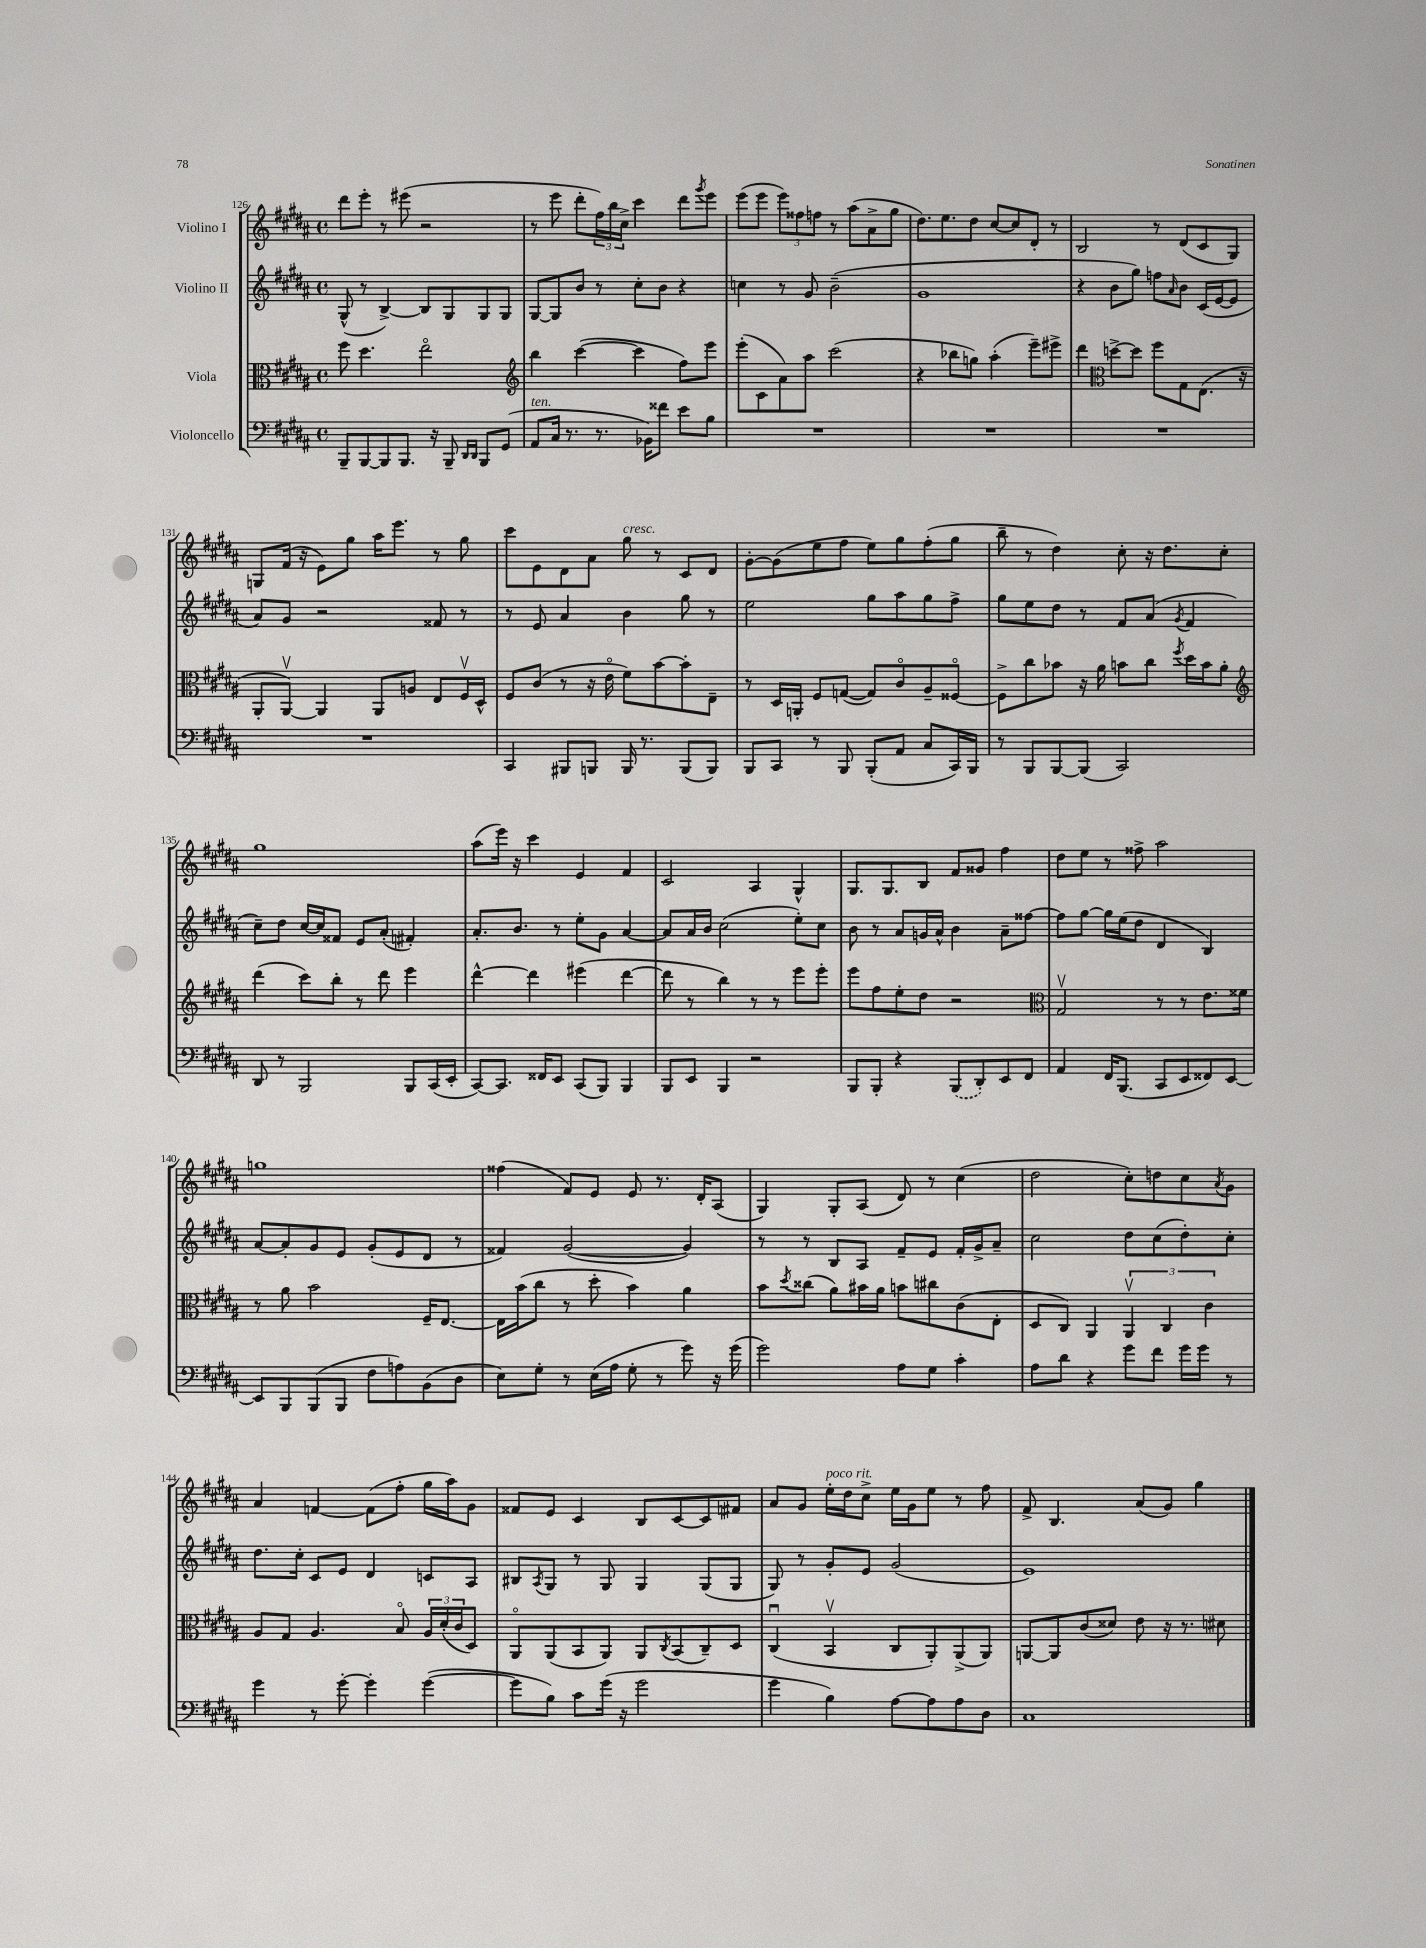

**kern	**kern	**kern	**kern
*part4	*part3	*part2	*part1
*staff4	*staff3	*staff2	*staff1
*I"Violoncello	*I"Viola	*I"Violino II	*I"Violino I
*clefF4	*clefC3	*clefG2	*clefG2
*k[f#c#g#d#a#]	*k[f#c#g#d#a#]	*k[f#c#g#d#a#]	*k[f#c#g#d#a#]
*M4/4	*M4/4	*M4/4	*M4/4
*met(c)	*met(c)	*met(c)	*met(c)
=126	=126	=126	=126
8BBB~/L	8ff#\	(8G#^^/	8ddd#\L
[8BBB/	4.dd#\	8r	8eee'\J
8BBB/]	.	[4B^/)	8r
8.BBB/J	.	.	(8eee#X\
.	2ee\	8B/L]	2r
16r	.	.	.
8BBB~/	.	8G#/	.
16qqDD#/LL	.	.	.
16qqDD#/JJ	.	.	.
8BBB/L	.	8G#/	.
(8GG#/J	.	8G#/J	.
=127	=127	=127	=127
*	*clefG2	*	*
!LO:TX:a:i:t=ten.	!	!	!
8AA#/L	4bb\	[8G#/L	8r
16C#/Jk	.	8G#/]	8eee\
8.r	.	.	.
.	([4ccc#\	8b/J	8ddd#'\L
8.r	.	8r	24ff#\L)
.	.	.	24bb\
.	.	.	24cc#^\JJ
.	4ccc#\]	8cc#'\L	4ccc#\
16BB-X\KL)	.	.	.
8f##X\J	.	8b\J	.
8e\L	8ff#\L)	4r	8ddd#\L
.	.	.	8qggg#/
8B\J	8eee\J	.	8eee\J
=128	=128	=128	=128
1r	(8eee'\L	4ccn\	(8eee\L
.	8c#\	.	8eee\J
.	8a#\)	8r	12eee\L)
.	.	.	12ff##X\
.	8aa#\J	8g#/	.
.	.	.	12ffn\J
.	(2ccc#\	(2b~\	8r
.	.	.	(8aa#\L
.	.	.	8a#^\
.	.	.	8gg#\J
=129	=129	=129	=129
1r	4r	1g#	8.dd#\L)
.	.	.	8.ee\
.	8bb-X\L	.	.
.	8ggn\J)	.	8dd#\J
.	(4aa#'\	.	[8cc#/L
.	.	.	8cc#/]
.	8eee~\L)	.	8d#'/J
.	8eee#X^\J	.	8r
=130	=130	=130	=130
1r	4ddd#\	4r	2B/
*	*clefC3	*	*
.	[8ddn^\L	8b\L	.
.	8dd\J]	8gg#\J)	.
.	8ff#\L	8ffn\L	8r
.	.	16qqa#/	.
.	8G#\	8b\J	(8d#/L
.	(8.E\J	(16c#/LL	8c#/
.	.	[16e/J	.
.	.	8e/J]	8G#/J)
.	16r	.	.
!!LO:LB:g=z
=131	=131	=131	=131
1r	8AA#'/L	8a#/L)	8Gn/L
.	[8AA#v/J)	8g#/J	(16f#/Jk
.	.	.	16r
.	4AA#/]	2r	8e\L)
.	.	.	8gg#\J
.	8AA#/L	.	16aa#\KL
.	.	.	8.eee\J
.	8An/J	.	.
.	8E/L	8f##X/	8r
.	16F#v/L	8r	8gg#\
.	16D#^^/JJ	.	.
=132	=132	=132	=132
4CC#/	8F#/L	8r	8ccc#\L
.	(8c#/J	8e/	8e\
8BBB#X/L	8r	4a#/	8d#\
8BBBn/J	16r	.	8a#\J
.	16e\	.	.
!	!	!	!LO:TX:a:i:t=cresc.
16BBB/	8f#\L)	4b\	8gg#\
8.r	.	.	.
.	[8b\	.	8r
(8BBB/L	8b'\]	8gg#\	8c#/L
8BBB/J)	8E~\J	8r	8d#/J
=133	=133	=133	=133
8BBB/L	8r	2ee\	[8g#'\L
8CC#/J	16D#/LL	.	(8g#\]
.	16AAn'/JJ	.	.
8r	8F#/L	.	8ee\
8BBB/	([8Gn/J	.	8ff#\J
(8BBB'/L	8G/L])	8gg#\L	8ee\L)
8AA#/J	8c#/	8aa#\	8gg#\
8C#/L	8A#~/	8gg#\	(8ff#'\
16CC#/L)	[8F##X/J	8ff#^\J	8gg#\J
16BBB/JJ	.	.	.
=134	=134	=134	=134
8r	8F##^\L]	8gg#\L	8bb~\
8BBB/L	8cc#\	8ee\	8r
[8BBB/	8b-X\J	8dd#\J	4dd#\)
(8BBB/J]	16r	8r	.
.	16a#\	.	.
2CC#/)	8bn\L	8f#/L	8cc#'\
.	8cc#\J	(8a#/J	16r
.	.	.	8.dd#\L
.	8qff#/	8qg#/	.
.	16dd#\LL	4f#/	.
.	16b\J	.	.
.	8a#'\J	.	8cc#'\J
!!LO:LB:g=z
=135	=135	=135	=135
*	*clefG2	*	*
8DD#/	(4ddd#\	8cc#~\L)	1gg#
8r	.	8dd#\J	.
2BBB/	8ccc#\L)	[16cc#/LL	.
.	.	16cc#/J]	.
.	8bb'\J	8f##X/J	.
.	8r	8e/L	.
.	8ddd#\	(8a#'/J	.
8BBB/L	4eee\	4f#X'/)	.
(16CC#/L	.	.	.
16EE'/JJ	.	.	.
=136	=136	=136	=136
[8CC#/L)	[4ddd#^^\	8.a#'/L	(8aa#\L
8.CC#/J]	.	.	16eee\Jk)
.	.	8.b/J	16r
.	4ddd#\]	.	4ccc#\
16FF##X/KL	.	.	.
8EE/J	.	8r	.
(8CC#/L	(4eee#X\	8ee'\L	4e/
8BBB/J)	.	8g#\J	.
4BBB/	[4ddd#\	[4a#/	4f#/
=137	=137	=137	=137
8BBB/L	8ddd#\]	8a#/L]	2c#/
8EE/J	8r	16a#/L	.
.	.	16b/JJ	.
4BBB/	4bb\)	(2cc#\	.
2r	8r	.	4A#/
.	8r	.	.
.	8eee\L	8ee'\L)	4G#^^/
.	8eee'\J	8cc#\J	.
=138	=138	=138	=138
8BBB/L	8eee\L	8b\	8.G#/L
8BBB'/J	8ff#\	8r	.
.	.	.	8.G#/
4r	8ee'\	8a#/L	.
.	8dd#\J	16gn/L	8B/J
.	.	16a#^^/JJ	.
(8BBB/L	2r	4b\	8f#/L
8DD#'/)	.	.	8g##X/J
8EE/	.	8a#~\L	4ff#\
8FF#/J	.	[8ff##X\J	.
=139	=139	=139	=139
*	*clefC3	*	*
4AA#/	2G#v/	8ff##\L]	8dd#\L
.	.	[8gg#\J	8ee\J
16FF#/KL	.	16gg#\LL]	8r
(8.BBB/J	.	(16ee\J	.
.	.	8dd#\J	8ff##X^\
8CC#/L	8r	4d#/	2aa#\
8EE/	8r	.	.
8FF##X/)	8.e\L	4B/)	.
[8EE/J	.	.	.
.	16f##X\Jk	.	.
!!LO:LB:g=z
=140	=140	=140	=140
8EE/L]	8r	[8a#/L	1ggn
8BBB/	8a#\	8a#'/]	.
(8BBB/	2b\	8g#/	.
8BBB/J	.	8e/J	.
8F#\L	.	(8g#'/L	.
8An\)	.	8e/	.
(8BB\	16F#~/KL	8d#/J	.
.	[8.E/J	.	.
8D#\J	.	8r	.
=141	=141	=141	=141
8E\L)	16E\LL]	4f##X/)	(4ff##X\
.	(16b\J	.	.
8G#'\J	8cc#\J	.	.
8r	8r	([2g#/	8f#/L)
(16E\LL	8dd#'\	.	8e/J
16A#\JJ	.	.	.
8G#'\	4b\)	.	8e/
8r	.	.	8.r
8g#\)	4a#\	4g#/])	.
.	.	.	16d#'/KL
16r	.	.	(8A#/J
(16g#\	.	.	.
=142	=142	=142	=142
2g#\)	8b\L	8r	4G#/)
.	8qdd#/	.	.
.	(8cc##X\J	8r	.
.	8a#\L)	8B/L	8G#'/L
.	16b#X\L	8A#/J	(8A#/J
.	16a#\JJ	.	.
8A#\L	8bn\L	8f#~/L	8d#/)
8G#\J	8cc#X\	8e/J	8r
4c#'\	(8c#\	16f#'/LL	(4cc#\
.	.	16g#^/J	.
.	8E'\J	8a#~/J	.
=143	=143	=143	=143
8A#\L	8D#/L	2cc#\	2dd#\
8d#\J	8C#/J)	.	.
4r	4AA#/	.	.
8g#\L	6AA#v/	8dd#\L	8cc#'\L)
8f#\J	.	(8cc#\	8ddn\
.	6C#/	.	.
16g#\LL	.	8dd#'\)	8cc#\
16g#\JJ	.	.	.
.	6c#\	.	.
.	.	.	8qa#/
8r	.	8cc#'\J	8g#\J
!!LO:LB:g=z
=144	=144	=144	=144
4g#\	8A#/L	8.dd#\L	4a#/
.	8G#/J	.	.
.	.	16cc#'\Jk	.
8r	4.A#/	8c#/L	[4fn/
[8g#'\	.	8e/J	.
4g#'\]	.	4d#/	(8f\L]
.	8B/	.	8ff#'\J
([4g#\	24A#/LL	8cn/L	16gg#\LL
.	(24d#'/	.	.
.	.	.	16aa#\J)
.	24c#/J	.	.
.	8D#/J)	8A#/J	8g#\J
=145	=145	=145	=145
8g#\L]	8AA#/L	8B#X/L	8f##X/L
.	.	8qA#/	.
8B\J)	(8AA#/	8G#/J	8e/J
8c#\L	8BB/	8r	4c#/
(16g#\Jk	8AA#/J)	8G#/	.
16r	.	.	.
2g#\	8AA#/L	4G#/	8B/L
.	8qC#/	.	.
.	(8BB/	.	[8c#/
.	8C#~/)	(8G#/L	8c#/]
.	8D#/J	8G#/J	8f#X/J
=146	=146	=146	=146
4g#\	(4C#u/	8G#/)	8a#/L
.	.	8r	8g#/J
!	!	!	!LO:TX:a:i:t=poco rit.
4B\)	4BBv/	8g#'/L	16ee'\LL
.	.	.	16dd#\J
.	.	8e/J	8cc#^\J
[8A#\L	8C#/L	(2g#/	16ee\LL
.	.	.	16g#\J
8A#\]	8AA#'/)	.	8ee\J
8A#\	(8AA#^/	.	8r
8D#\J	8AA#/J)	.	8ff#\
=147	=147	=147	=147
1C#	[8AAn/L	1e)	8f#^/
.	8AA/]	.	4.B/
.	(8c#/	.	.
.	8d##X/J)	.	.
.	8e\	.	(8a#/L
.	16r	.	8g#/J)
.	8.r	.	.
.	.	.	4gg#\
.	8d#X\	.	.
==	==	==	==
*-	*-	*-	*-
